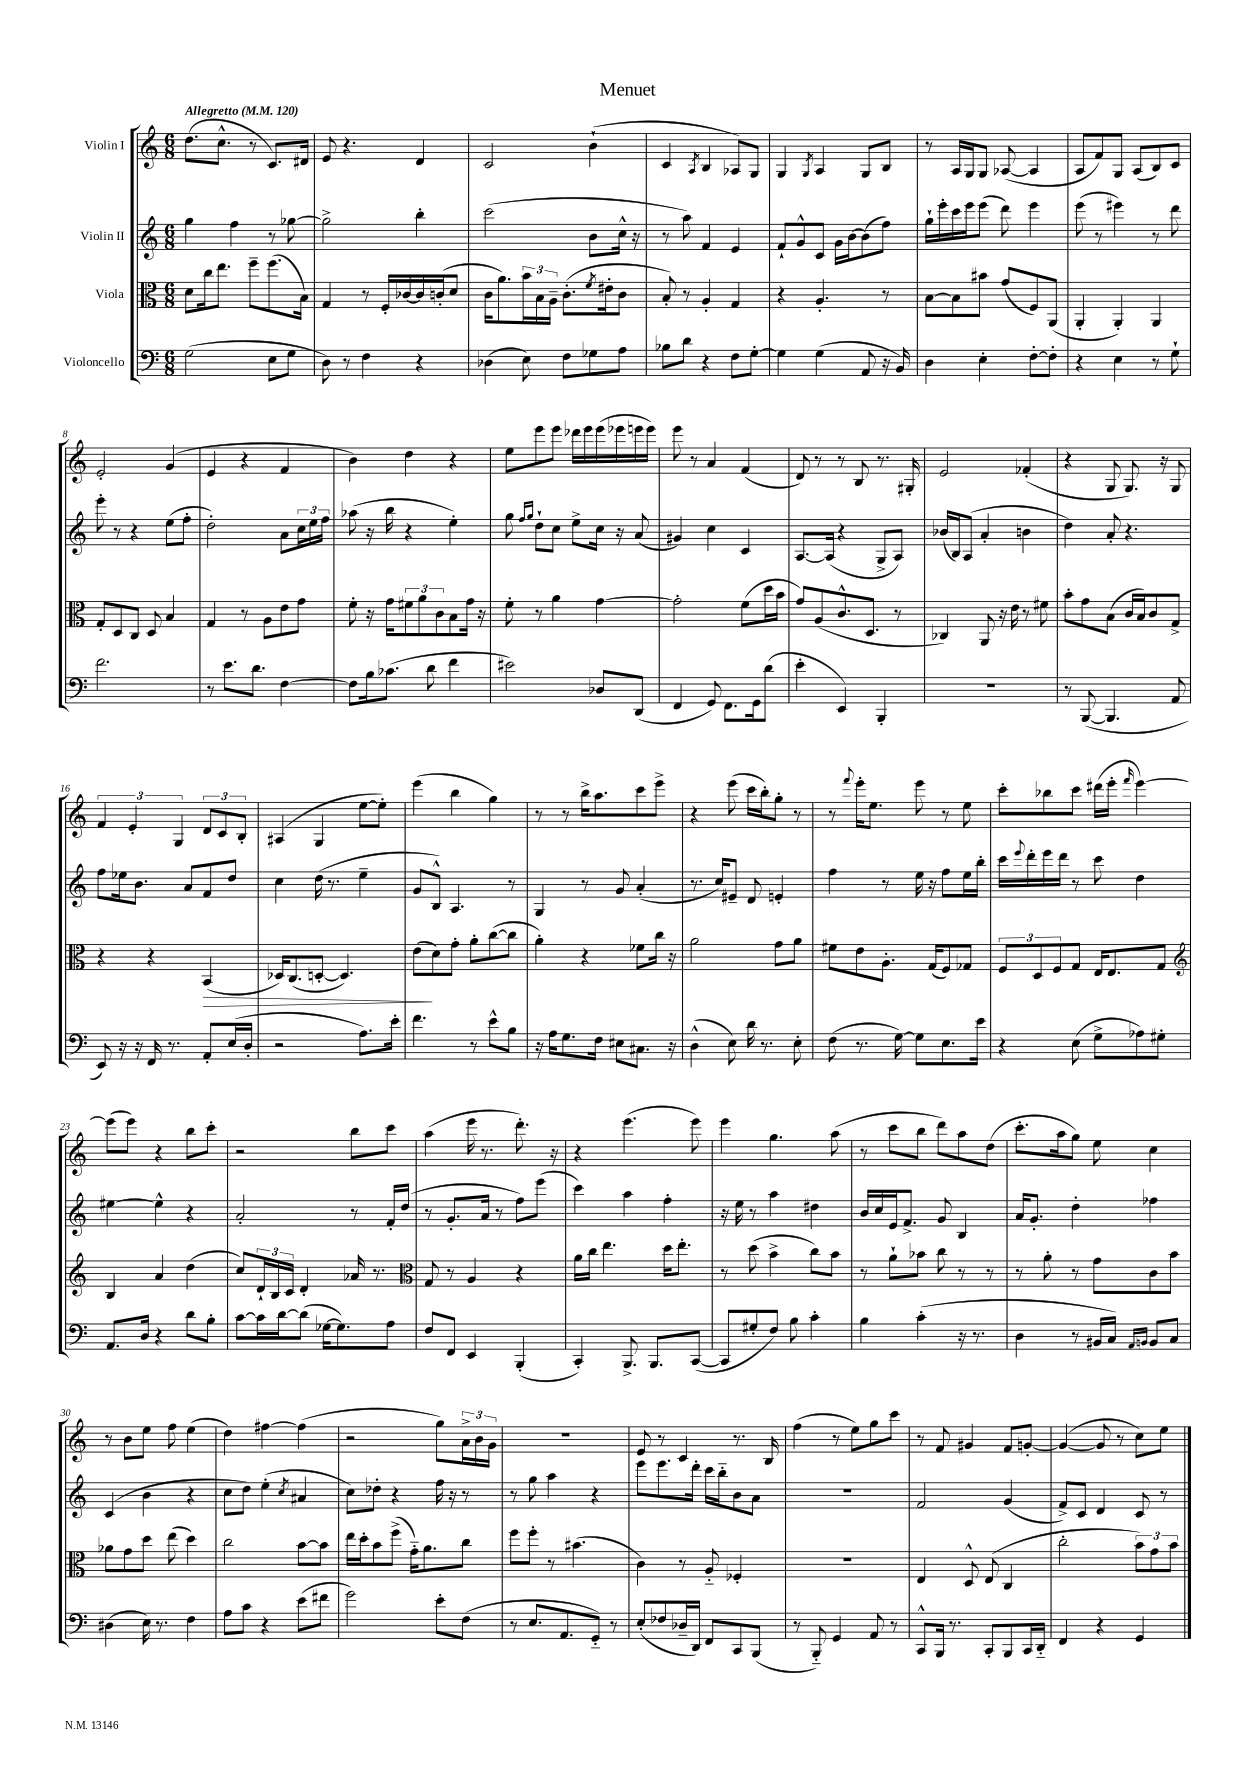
\header { title = "Menuet" }
<<
\new StaffGroup <<
\new Staff = "s0" \with { instrumentName = "Violin I" } {
    \clef treble \key c \major \numericTimeSignature \time 6/8 \tempo "Allegretto" 4 = 120
    d''8.( c''8.-^ r8 c'8.) dis'16 |
    e'8 r4. d'4 |
    c'2 b'4-!( |
    c'4 \acciaccatura { a8 } b4 aes8) g8 |
    g4 \acciaccatura { g8 } a4 g8 b8 |
    r8 a16 g16 g8 aes8~( aes4 |
    a8 f'8) g8 a8( b8) c'8 |
    e'2-. g'4( |
    e'4 r4 f'4 |
    b'4) d''4 r4 |
    e''8 e'''8 e'''8 des'''16 e'''16 e'''16( ees'''16 e'''16 e'''16) |
    e'''8 r8 a'4 f'4( |
    d'8) r8 r8 b8 r8. gis16-. |
    e'2 fes'4-.( |
    r4 g8 g8.) r16 g8 |
    \tuplet 3/2 { f'4 e'4-. g4 } \tuplet 3/2 { d'8 c'8 b8-. } |
    ais4( g4 e''8~ e''8-.) |
    e'''4( b''4 g''4) |
    r8 r8 b''16-> a''8. c'''8 e'''8-> |
    r4 e'''8( c'''16 b''16-.) g''8-. r8 |
    r8 \appoggiatura { f'''8 } e'''16-. e''8. e'''8 r8 e''8 |
    c'''8-. bes''8 c'''8 dis'''16( e'''16-. \grace { f'''16 } e'''4~) |
    e'''8( e'''8) r4 b''8 c'''8-. |
    r2 b''8 c'''8 |
    a''4( e'''16 r8. d'''8.-.) r16 |
    r4 e'''4.( e'''8) |
    e'''4 g''4. a''8( |
    r8 c'''8 b''8 d'''8) a''8 d''8( |
    c'''8.-. a''16 g''8) e''8 c''4 |
    r8 b'8 e''8 f''8 e''4( |
    d''4) fis''4~ fis''4( |
    r2 g''8) \tuplet 3/2 { a'16-> b'16 g'16 } |
    R2. |
    e'8 r8 c'4 r8. b16 |
    f''4( r8 e''8) g''8 c'''8 |
    r8 f'8 gis'4 f'8 g'8~-. |
    g'4~( g'8 r8 c''8) e''8 \bar "|." |
}
\new Staff = "s1" \with { instrumentName = "Violin II" } {
    \clef treble \key c \major \numericTimeSignature \time 6/8
    g''4 f''4 r8 ges''8~ |
    ges''2-> b''4-. |
    c'''2( b'8 c''16-^ r16 |
    r8 a''8) f'4 e'4 |
    f'8-! g'8-^ c'8 g'16 b'16~ b'8( f''8) |
    g''16-! e'''16-. c'''16 e'''16 e'''8( d'''8) e'''4 |
    e'''8( r8 eis'''4) r8 d'''8 |
    e'''8-. r8 r4 e''8( f''8-. |
    d''2-.) a'8 \tuplet 3/2 { c''16 e''16 f''16 } |
    aes''8( r16 b''16 r4 e''4-.) |
    g''8 \grace { f''16 g''16 } d''8-! c''8 e''8-> c''16 r16 a'8( |
    gis'4) c''4 c'4 |
    a8.~ a16( r4 g8-> a8) |
    bes'16( b16) a8( a'4-. b'4 |
    d''4) a'8-. r4. |
    f''8 ees''16 b'8. a'8 f'8 d''8 |
    c''4 d''16( r8. e''4-- |
    g'8 b8-^) a4. r8 |
    g4 r8 g'8 a'4-.( |
    r8. c''16) eis'8-- d'8 e'4-. |
    f''4 r8 e''16 r16 f''8 e''16 b''16-. |
    c'''16 \appoggiatura { e'''8 } d'''16-. e'''16 d'''16 r8 c'''8 d''4 |
    eis''4~ eis''4-^ r4 |
    a'2-. r8 f'16-. d''16( |
    r8 g'8.-. a'16 r8 f''8) e'''8( |
    c'''4) a''4 f''4-. |
    r16 e''16 r8 a''4 dis''4 |
    b'16 c''16 e'16 f'8.-> g'8 b4 |
    a'16 g'8.-. d''4-. fes''4 |
    c'4( b'4 r4 |
    c''8 d''8) e''4-.( \acciaccatura { c''8 } ais'4 |
    c''8) des''8-. r4 f''16 r16 r8 |
    r8 g''8 a''4 r4 |
    e'''8 e'''8. d'''16-. c'''16 b''16-_ b'8 a'8 |
    R2. |
    f'2 g'4( |
    f'8->) c'8 d'4 c'8 r8 \bar "|." |
}
\new Staff = "s2" \with { instrumentName = "Viola" } {
    \clef alto \key c \major \numericTimeSignature \time 6/8
    d'8 c''16 e''8. f''8-- f''8.( b16) |
    g4 r8 f16-. ces'16~ ces'16 c'16-.( d'8 |
    c'16 a'8.) \tuplet 3/2 { b'16 b16 a16-- } c'8.-.( \acciaccatura { f'8 } eis'16-. c'8 |
    b8-.) r8 a4-. g4 |
    r4 a4.-. r8 |
    b8~ b8 bis'8 g'8( f8) a,8( |
    a,4-. a,4-.) a,4 |
    g8-. d8 c8 d8 b4 |
    g4 r8 a8 e'8 g'8 |
    f'8-. r16 g'16 \tuplet 3/2 { fis'8 a'8 c'8 } b8 g'16 r16 |
    f'8-. r8 a'4 g'4~ |
    g'2-. f'8( d''16 b'16 |
    g'8) a8( c'8.-^ d8. r8 |
    ces4) a,8 r16 e'16 r8 fis'8 |
    b'8-. g'8 b8( c'16 b16) c'8 g8-> |
    r4 r4 b,4\>( |
    des16) c8.( d8~-. d4.) |
    e'8\!( d'8) g'8-. a'8-. c''8~( c''8 |
    a'4-.) r4 fes'8 c''16 r16 |
    a'2 g'8 a'8 |
    fis'8 e'8 a8.-. g16( f8) ges8 |
    \tuplet 3/2 { f8 d8 f8 } g8 e16 e8. g8 |
    \clef treble b4 a'4 d''4( |
    c''8) \tuplet 3/2 { d'16-! b16 c'16 } d'4-. aes'16 r8. |
    \clef alto g8 r8 a4 r4 |
    a'16 c''16 e''4. d''16 e''8.-. |
    r8 d''8( b'4-> c''8) b'8 |
    r8 a'8-! bes'8 c''8 r8 r8 |
    r8 a'8-. r8 g'8 c'8 b'8 |
    aes'8 g'8 d''8 e''8( d''4) |
    c''2 b'8~ b'8 |
    e''16 d''16-. b'8 f''8->( g'16-_) a'8. c''8 |
    f''8 f''8-. r8 bis'4.( |
    c'4) r8 a8-_ fes4-. |
    R2. |
    e4 d8-^ e8( c4 |
    c''2-. \tuplet 3/2 { b'8) g'8 b'8 } \bar "|." |
}
\new Staff = "s3" \with { instrumentName = "Violoncello" } {
    \clef bass \key c \major \numericTimeSignature \time 6/8
    g2( e8 g8 |
    d8) r8 f4 r4 |
    des4( e8) f8 ges8 a8 |
    bes8 d'8 r4 f8 g8~-. |
    g4 g4( a,8 r16 b,16) |
    d4 e4-. f8~-. f8-. |
    r4 e4 r8 g8-! |
    f'2. |
    r8 e'8. d'8. f4~ |
    f8 b16 ces'8.( d'8 f'4 |
    eis'2) des8 d,8( |
    f,4 g,8) f,8. g,16 d'8( |
    e'4-. e,4) b,,4-. |
    R2. |
    r8 b,,8~( b,,4. a,8 |
    e,8) r16 r16 f,16 r8. a,8-. e16( d16-. |
    r2 a8.) e'16-. |
    f'4. r8 e'8-^ b8 |
    r16 a16 g8. f16 eis8 cis8. r16 |
    d4-^( e8) d'16 r8. e8-. |
    f8( r8. g16~) g8 e8. e'16 |
    r4 e8( g8-> aes8) gis8-. |
    a,8. d16 r4 d'8 b8-. |
    c'8~ c'16 d'16~ d'8( ges16~ ges8.) a8 |
    f8 f,8 e,4 b,,4-.( |
    c,4-.) b,,8.-> b,,8. c,8~( |
    c,8 gis8-. f8) b8 c'4-. |
    b4 c'4-.( r16 r8. |
    d4 r8 bis,16 c16) \grace { a,16 b,16 } b,8 c8 |
    dis4( e16) r8. f4 |
    a8 c'8 r4 e'8( fis'8 |
    g'2) e'8-. f8( |
    r8 e8. a,8. g,8-_) r8 |
    e8-.( fes8 des16-- d,16) f,8 c,8 b,,8( |
    r8 b,,8-_) g,4 a,8 r8 |
    c,8-^ b,,16 r8. c,8-. b,,8 c,16 d,16-_ |
    f,4 r4 g,4 \bar "|." |
}
>>
>>
